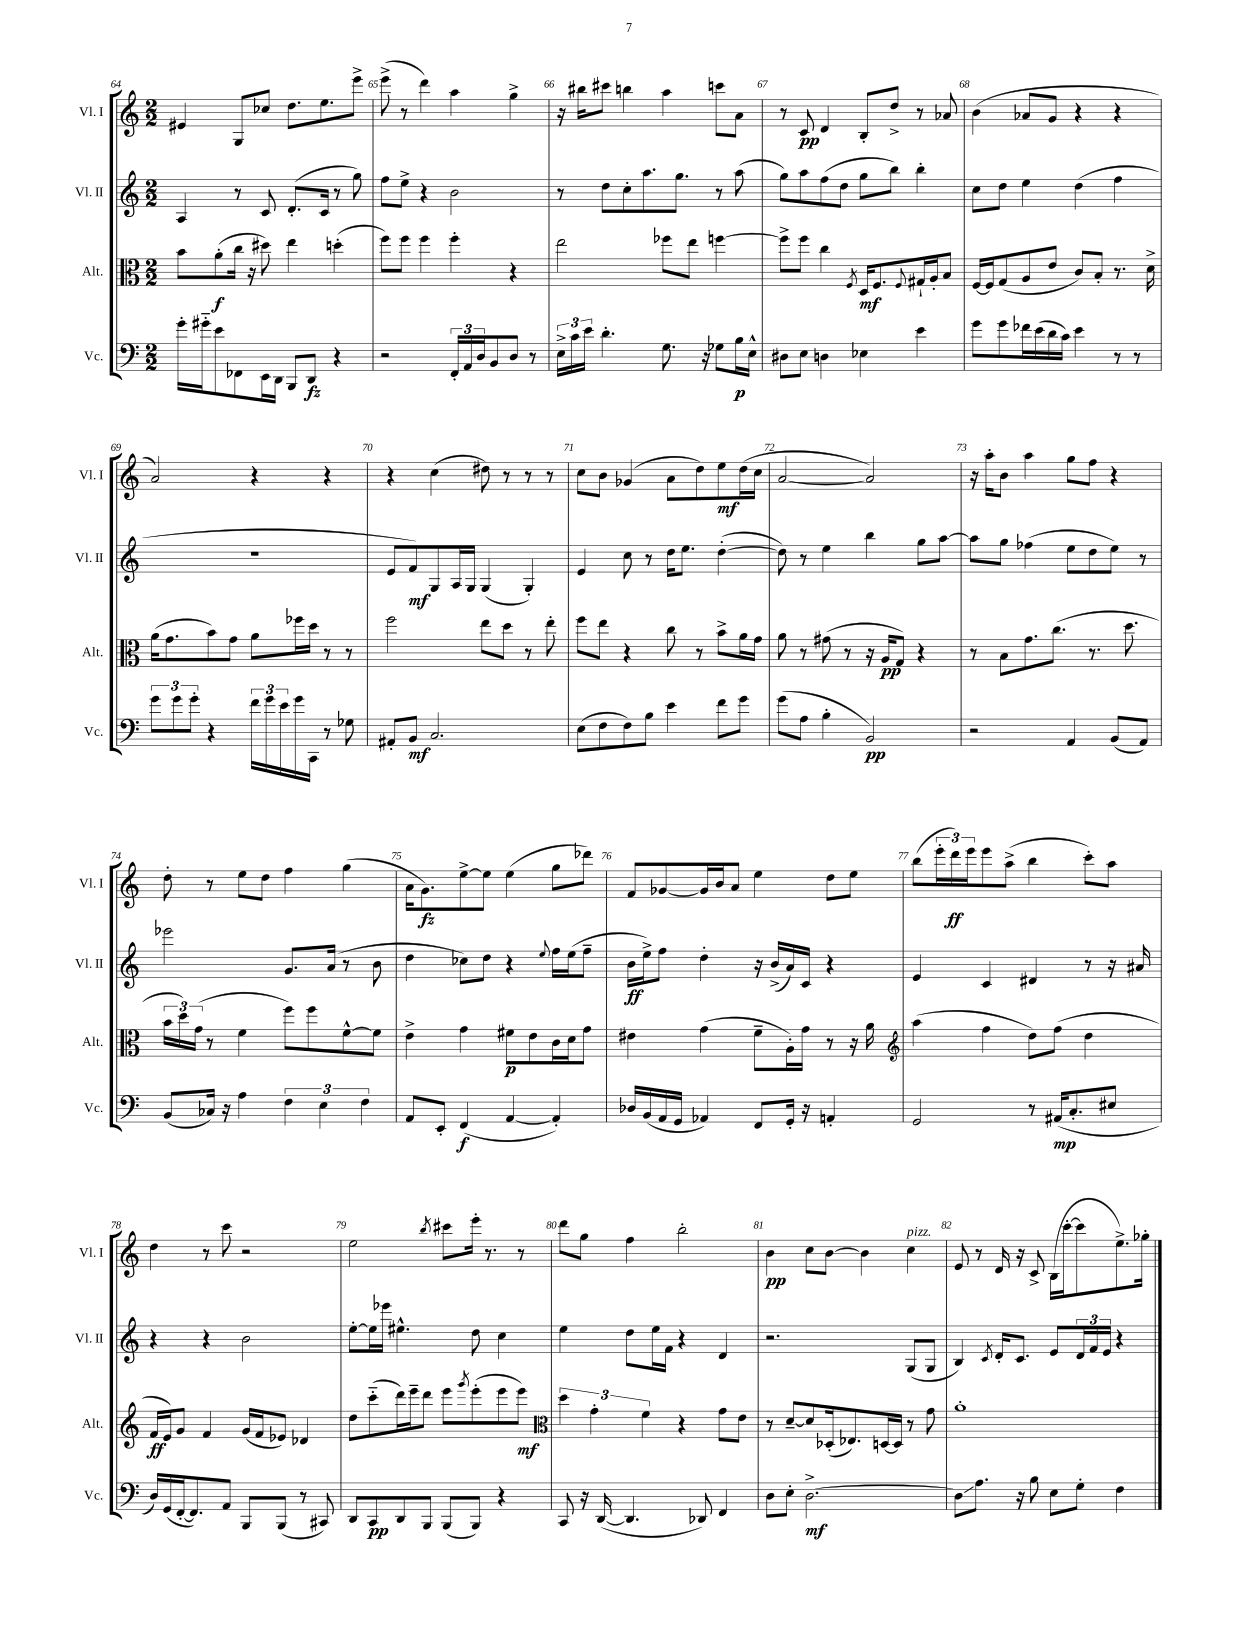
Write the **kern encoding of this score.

**kern	**kern	**kern	**kern
*staff4	*staff3	*staff2	*staff1
*clefF4	*clefC3	*clefG2	*clefG2
*k[]	*k[]	*k[]	*k[]
*M2/2	*M2/2	*M2/2	*M2/2
16g'\LL	8b\L	4A/	4e#/
16g#'~\J	.	.	.
8e\	(8a'\	.	.
8FF-\	16cc\Jk	8r	8G/L
.	16r	.	.
16EE\L	8dd#\)	8c/	8cc-/J
16DD\JJ	.	.	.
8BBB/L	4ee\	(8.d'/L	8.dd\L
8DD/J	.	.	.
.	.	16c/Jk	8.ee\
4r	(4dd'\	8r	.
.	.	8gg\)	8eee^\J
=	=	=	=
2r	8ff\L)	8ff\L	(8eee^\
.	8ff\J	8ee^\J	8r
.	4ff\	4r	4ddd\)
24FF'/LL	4ff'\	2b\	4aa\
24AA/	.	.	.
24D/J	.	.	.
8BB/	.	.	.
8D/J	4r	.	4gg^\
8r	.	.	.
=	=	=	=
24E^\LL	2ee\	8r	16r
24c\	.	.	.
.	.	.	16bb#\LK
24e\JJ	.	.	.
4.d'\	.	8dd\L	8ccc#\J
.	.	8cc'\	4bb\
.	.	8.aa\	.
8.G\	8ff-\L	.	4aa\
.	.	8.gg\J	.
.	8ee\J	.	.
16r	.	.	.
8G-\L	[4ff\	8r	8ccc\L
16B\L	.	(8aa\	8a\J
16E^^\JJ	.	.	.
=	=	=	=
8D#\L	8ff^\]L	8gg\L)	8r
8E\J	8ff\J	8aa\	8c/
4D\	4cc\	(8ff\	4d/
.	.	8dd\J	.
.	8qF/	.	.
4E-\	16D/LK	8gg\L	8B'/L
.	8.F/	.	.
.	.	8bb\J)	8dd^/J
.	8qqF/	.	.
4e\	16G#`/L	4bb'\	8r
.	16A'/J	.	.
.	8B/J	.	8a-/
=	=	=	=
8g\L	[16F/LL	8cc\L	(4b\
.	16F/]J	.	.
8g\	(8G/	8dd\J	.
16f-\L	8A/	4ee\	8a-/L
(16e\	.	.	.
16d\	8e/J	.	8g/J
16c\JJ)	.	.	.
4e\	8c/L)	(4dd\	4r
.	8B'/J	.	.
8r	8.r	4ff\	4r
8r	.	.	.
.	16d^\	.	.
=	=	=	=
12g\L	(16a\LK	1r	2a/)
.	8.g\	.	.
12g\	.	.	.
12g'\J	.	.	.
4r	8b\)	.	.
.	8g\J	.	.
24f\LL	8a\L	.	4r
24g\	.	.	.
24e\	.	.	.
16g\	16ff-\L	.	.
16CC\JJ	16dd\JJ	.	.
8r	8r	.	4r
8G-\	8r	.	.
=	=	=	=
8AA#'/L	2ff\	8e/L	4r
8BB/J	.	8f/)	.
2.C/	.	8G/	(4cc\
.	.	16A/L	.
.	.	16G/JJ	.
.	8ee\L	(4G/	8dd#\)
.	8dd\J	.	8r
.	8r	4G'/)	8r
.	8ee'\	.	8r
=	=	=	=
(8E\L	8ff\L	4e/	8cc\L
8F\	8ee\J	.	8b\J
8F\)	4r	8cc\	(4g-/
8B\J	.	8r	.
4e\	8cc\	16dd\LK	8a\L
.	.	8.ee\J	.
.	8r	.	8dd\)
8f\L	8b^\L	([4dd'\	8ee\
8g\J	16a\L	.	(16dd\L
.	16g\JJ	.	16cc\JJ
=	=	=	=
(8g\L	8a\	8dd\])	[2a/
8A\J	8r	8r	.
4B'\	(8g#\	4ee\	.
.	8r	.	.
2BB/)	16r	4bb\	2a/])
.	16A/LK	.	.
.	8G/J)	.	.
.	4r	8gg\L	.
.	.	[8aa\J	.
=	=	=	=
2r	8r	8aa\]L	16r
.	.	.	16aa'\LK
.	8B\L	8gg\J	8b\J
.	8.g\	(4ff-\	4aa\
.	(8.cc\J	.	.
4AA/	.	8ee\L	8gg\L
.	8.r	8dd\	8ff\J
(8BB/L	.	8ee\J)	4r
.	8.dd\	.	.
8AA/J)	.	8r	.
=	=	=	=
(8BB/L	24b\LL	2eee-\	8dd'\
.	24dd\)	.	.
.	(24g\JJ	.	.
16C-/Jk)	8r	.	8r
16r	.	.	.
4A\	4f\	.	8ee\L
.	.	.	8dd\J
6F\	8ff\L)	8.g/L	4ff\
.	8ff\	.	.
6E\	.	.	.
.	.	(16a/Jk	.
.	[8f^^\	8r	(4gg\
6F\	.	.	.
.	8f\]J	8b\	.
=	=	=	=
8AA/L	4e^\	4dd\	16a\LK
.	.	.	8.g\)
8EE'/J	.	.	.
(4FF/	4g\	8cc-\L)	[8ee^\
.	.	8dd\J	8ee\]J
[4AA/	8f#\L	4r	(4ee\
.	8e\	.	.
.	.	8qqee/	.
4AA'/])	16c\L	16ff\LL	8gg\L
.	16d\J	(16ee\J	.
.	8g\J	8ff~\J	8ddd-\J)
=	=	=	=
16D-/LL	4e#\	16b\LL	8f/L
(16BB/	.	16ee^\J)	.
16AA/	.	8ff\J	[8g-/
16GG/JJ	.	.	.
4AA-/)	(4g\	4dd'\	16g-/]L
.	.	.	16b/J
.	.	.	8a/J
8FF/L	8f~\L	16r	4ee\
.	.	(16b^/LL	.
16GG'/Jk	16A'\L)	16a/)	.
16r	16g\JJ	16c/JJ	.
4AA'/	8r	4r	8dd\L
.	16r	.	8ee\J
.	16a\	.	.
=	=	=	=
*	*clefG2	*	*
2GG/	(4aa\	4e/	(8bb\L
.	.	.	24eee'\L
.	.	.	24ddd\)
.	.	.	24eee\J
.	4ff\	4c/	8eee\
.	.	.	(8aa^\J
8r	8dd\L)	4d#/	4bb\
(16AA#/LK	(8ff\J	.	.
8.C'/	.	.	.
.	4dd\	8r	8ccc'\L)
8E#/J	.	16r	8aa\J
.	.	16a#/	.
=	=	=	=
16D/LL)	16f/LL	4r	4dd\
(16GG/	16e/J)	.	.
[16FF'/J	8g/J	.	.
8.FF/])	.	.	.
.	4f/	4r	8r
8AA/J	.	.	8ccc\
8BBB/L	(16g/LL	2b\	2r
.	16f/J	.	.
(8BBB/J	8e-/J)	.	.
8r	4d-/	.	.
8CC#/)	.	.	.
=	=	=	=
8DD/L	8dd\L	[8ee'\L	2ee\
8CC/	(8ccc'~\	16ee\]L	.
.	.	16eee-\JJ	.
8DD/	16ddd\L)	4.ee#^^\	.
.	16eee~\J	.	.
8BBB/J	8ddd\J	.	.
.	.	.	8qbb/
(8BBB/L	8eee\L	.	8ccc#\L
.	8qggg/	.	.
8BBB/J)	(8eee'\	8dd\	16eee'\Jk
.	.	.	8.r
4r	8eee\	4cc\	.
.	8eee\J)	.	8r
=	=	=	=
*	*clefC3	*	*
8CC/	6dd\	4ee\	8ddd\L
16r	.	.	8gg\J
.	6g'\	.	.
([16DD/	.	.	.
4.DD/]	.	8dd\L	4ff\
.	6f\	.	.
.	.	16ee\L	.
.	.	16f\JJ	.
.	4r	4r	2bb'\
8DD-/)	.	.	.
4FF/	8g\L	4d/	.
.	8e\J	.	.
=	=	=	=
8D\L	8r	2.r	4b\
8E'\J	[8d~/L	.	.
[2.D^\	8d/]	.	8cc\L
.	(16D-'/k	.	[8b\J
.	8.E-/)	.	.
.	.	.	4b\]
.	[16D/L	.	.
.	16D/]JJ	.	.
.	8r	(8G/L	4cc\
.	8g\	8G/J	.
=	=	=	=
8D\]L	1a'	4B/)	8e/
8.A\J	.	.	8r
.	.	8qc/	.
.	.	16d'/LK	16d/
16r	.	8.c/J	16r
8B\	.	.	8c^/
8E\L	.	8e/L	(16B\LL
.	.	.	[16ccc'\J
8G'\J	.	24d/L	8ccc\]
.	.	24f/	.
.	.	24e/JJ	.
4F\	.	4r	8.ee^\)
.	.	.	16gg-'\Jk
==	==	==	==
*-	*-	*-	*-
